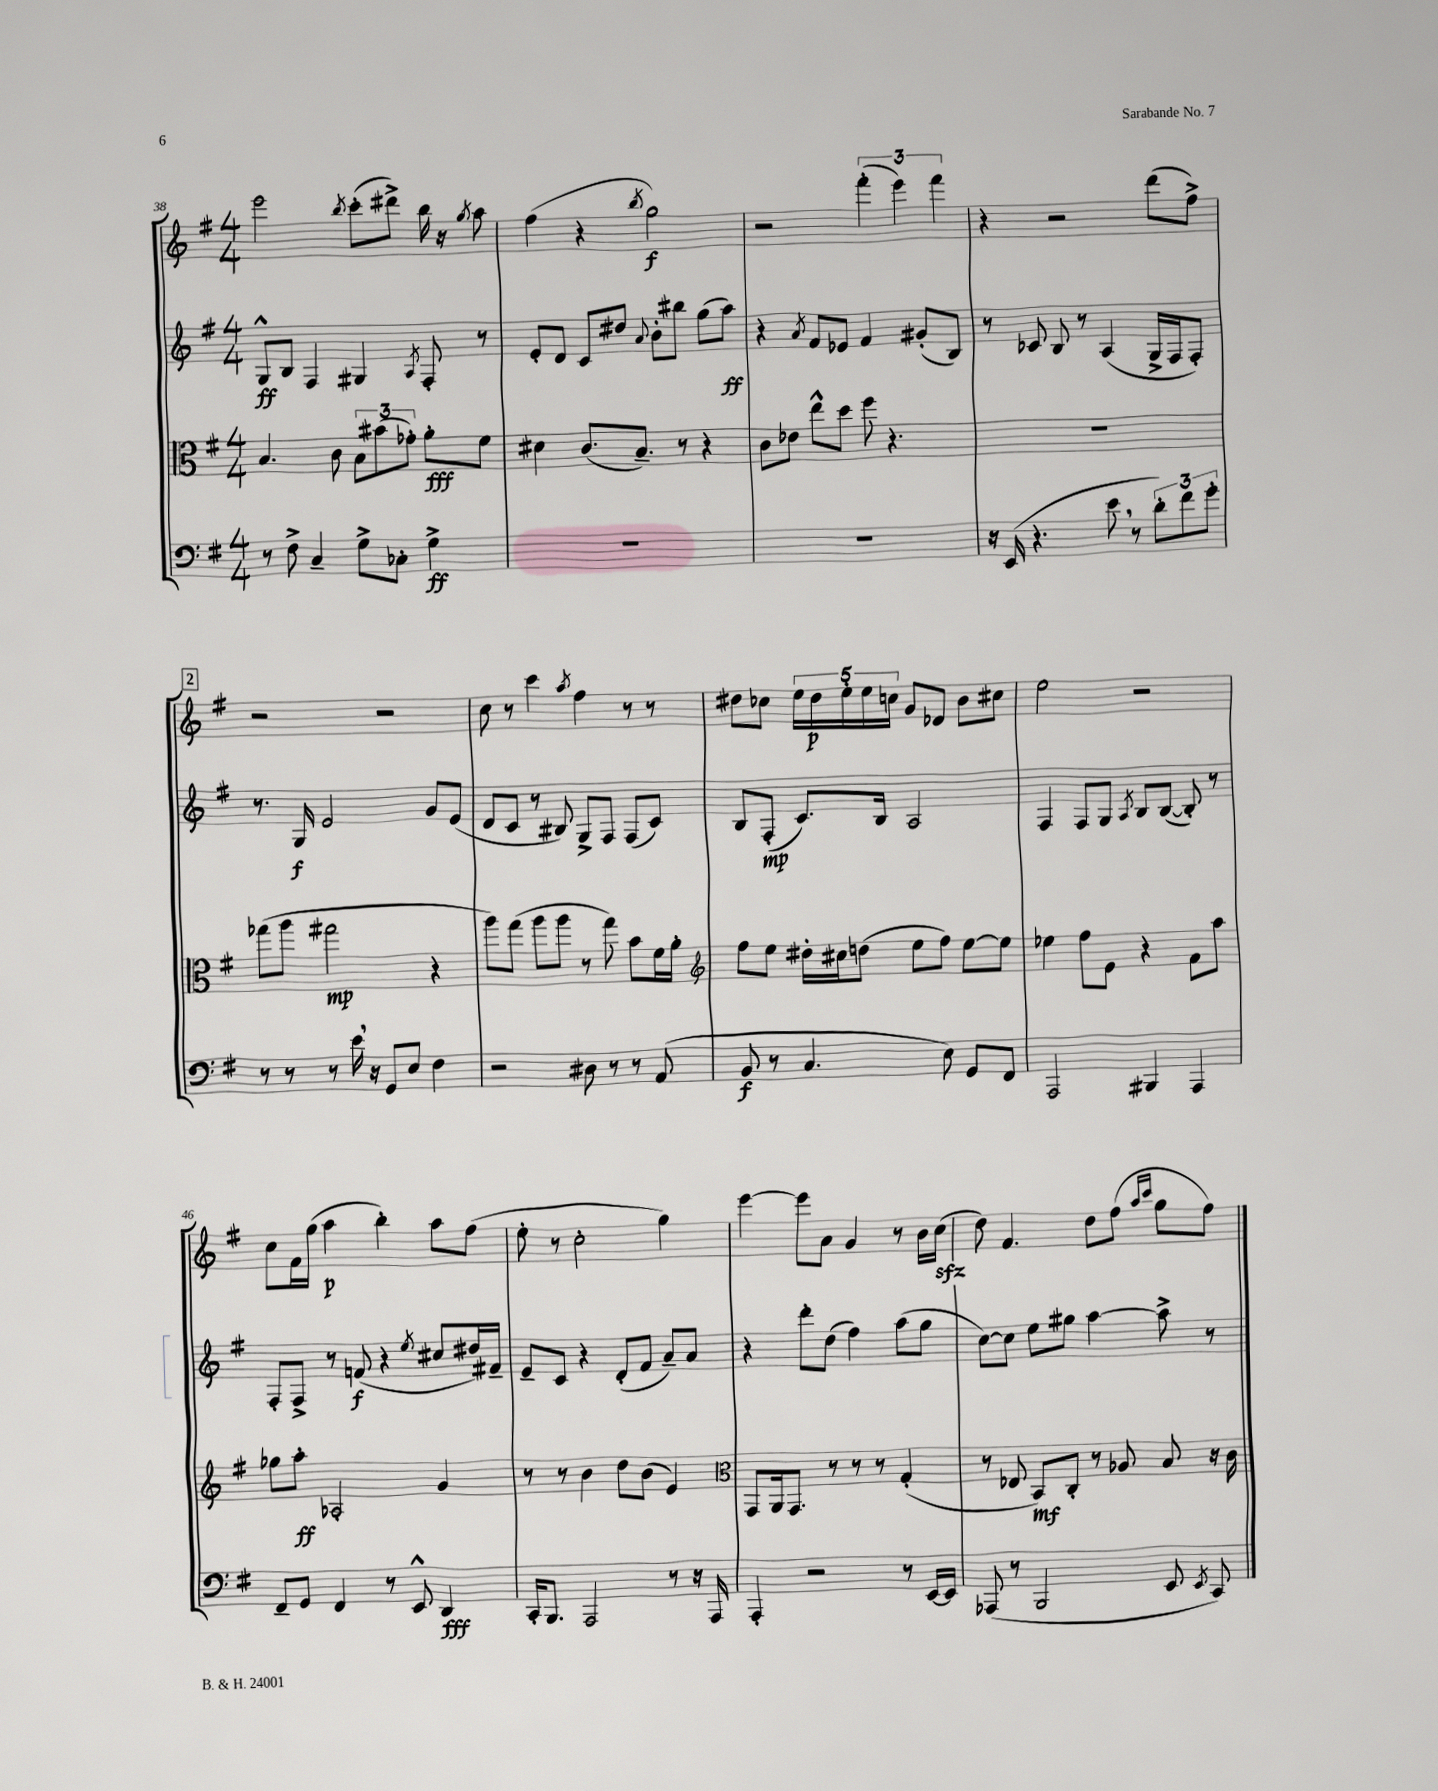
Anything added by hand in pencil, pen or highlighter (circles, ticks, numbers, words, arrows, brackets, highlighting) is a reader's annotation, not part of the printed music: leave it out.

**kern	**kern	**kern	**kern
*staff4	*staff3	*staff2	*staff1
*clefF4	*clefC3	*clefG2	*clefG2
*k[f#]	*k[f#]	*k[f#]	*k[f#]
*M4/4	*M4/4	*M4/4	*M4/4
8r	4.B	8G^^	2eee
8F#^	.	8B	.
4C~	.	4F#	.
.	8c	.	.
.	.	.	8qbb
8G^	12B	4G#	(8ccc'
.	(12b#	.	.
8C-'	.	.	8ddd#^)
.	12g-')	.	.
.	.	8qA	.
4G^	8a'	8F#'	16bb
.	.	.	16r
.	.	.	8qgg
.	8f#	8r	8aa
=	=	=	=
1r	4d#	8e'	(4ff#
.	.	8d	.
.	(8.c	8c	4r
.	.	8dd#	.
.	8.B~)	.	.
.	.	8qqa	8qbb
.	.	8b'	2gg)
.	8r	8bb#	.
.	4r	(8gg	.
.	.	8aa)	.
=	=	=	=
1r	8c	4r	2r
.	8e-	.	.
.	.	8qa	.
.	8ee^^	8f#	.
.	8dd	8e-	.
.	8ff#	4f#	(6fff#'
.	4.r	.	.
.	.	.	6eee)
.	.	(8g#'	.
.	.	.	6fff#
.	.	8B)	.
=	=	=	=
16r	1r	8r	4r
(16EE	.	.	.
4.r	.	8c-	.
.	.	8B	2r
.	.	8r	.
8e	.	(4A	.
8r	.	.	.
12d')	.	16G^	(8ddd
.	.	16F#	.
12f#	.	.	.
.	.	8F#')	8ff#^)
12g'	.	.	.
=	=	=	=
8r	(8gg-	8.r	2r
8r	8aa	.	.
.	.	16G	.
8r	2gg#	2e	.
16e	.	.	.
16r	.	.	.
8GG	.	.	2r
8E	.	.	.
4F#	4r	8g	.
.	.	(8e	.
=	=	=	=
2r	8aa)	8d	8cc
.	(8gg	8c	8r
.	8aa	8r	4ccc
.	8aa	8B#)	.
.	.	.	8qaa
8D#	8r	8G^	4ff#
8r	8gg)	8F#	.
8r	8b	(8F#	8r
(8AA	16f#	8c)	8r
.	16a'	.	.
=	=	=	=
*	*clefG2	*	*
8BB	8ff#	8B	8dd#
8r	8ee	(8F#'	8cc-
4.C	16dd#'	8.c)	20ee
.	.	.	20dd#
.	16cc#	.	.
.	.	.	20ee'
.	(8dd	.	.
.	.	.	20ee
.	.	16B	.
.	.	.	20cc
.	8ee	2A	8g
8E)	8ff#)	.	8d-
8GG	[8ee	.	8b
8FF#	8ee]	.	8cc#
=	=	=	=
2AAA	4ee-	4F#	2ee
.	8ff#	8F#	.
.	8e	8G	.
.	.	8qA	.
4BBB#	4r	8B	2r
.	.	([8B	.
4AAA	8f#	8B'])	.
.	8aa	8r	.
=	=	=	=
8FF#~	8gg-	8F#'	8cc
8GG	8aa'	8F#^	16f#
.	.	.	(16gg
4FF#	2A-'	8r	4aa
.	.	(8f	.
8r	.	4r	4bb')
8EE^^	.	.	.
.	.	8qee	.
4DD	4g	8cc#	8aa
.	.	16dd#)	(8ff#
.	.	16f#~	.
=	=	=	=
16CC'	8r	8e~	8ee'
8.BBB	.	.	.
.	8r	8c	8r
2AAA	4b	4r	2cc'
.	8dd	(8d'	.
.	(8b	8f#	.
8r	4e)	8a~)	4gg)
16r	.	8a	.
16AAA	.	.	.
=	=	=	=
*	*clefC3	*	*
4AAA'	8GG	4r	[4eee
.	16AA	.	.
.	8.GG	.	.
2r	.	8ddd'	8eee]
.	8r	(8dd	8a
.	8r	4ff#)	4g
.	8r	.	.
8r	(4G'	(8aa	8r
[16EE	.	8gg	16b
16EE]	.	.	(16cc
=	=	=	=
(8AAA-	8r	[8cc)	8dd)
8r	8E-	8cc]	4.f#
2BBB	8BB)	8ee	.
.	8C'	8gg#	.
.	8r	[4aa	8dd
.	8A-	.	(8ff#
.	.	.	16qqaa
.	.	.	16qqccc
8EE	8B	8aa^]	8gg
8qEE	.	.	.
8CC)	16r	8r	8ff#)
.	16c	.	.
==	==	==	==
*-	*-	*-	*-
